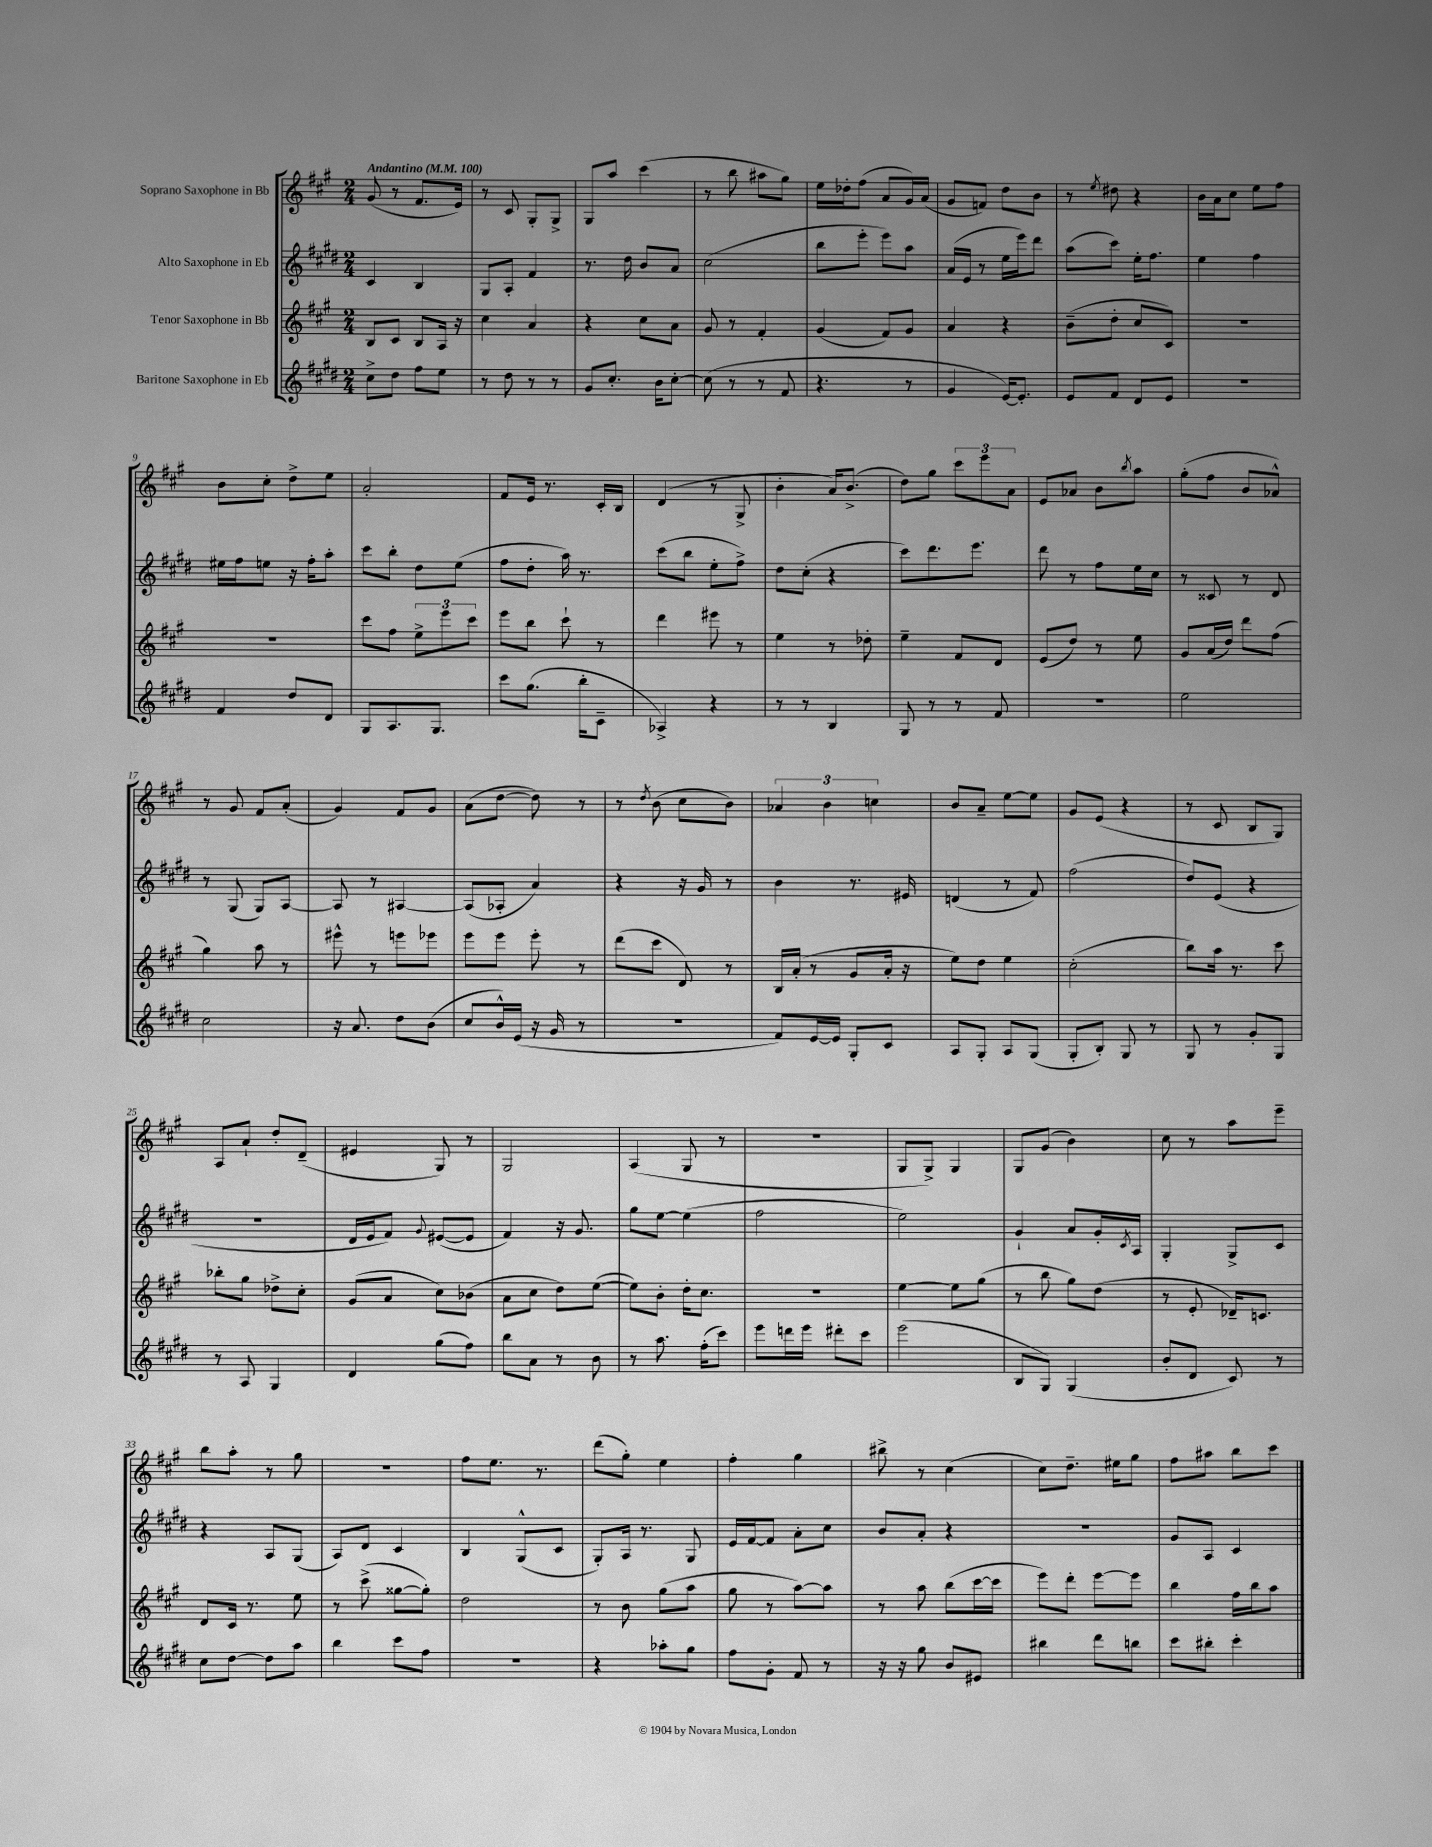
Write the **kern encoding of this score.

**kern	**kern	**kern	**kern
*staff4	*staff3	*staff2	*staff1
*clefG2	*clefG2	*clefG2	*clefG2
*k[f#c#g#d#]	*k[f#c#g#]	*k[f#c#g#d#]	*k[f#c#g#]
*M2/4	*M2/4	*M2/4	*M2/4
*MM100	*MM100	*MM100	*MM100
8cc#^	8B	4c#	(8g#
8dd#	8c#	.	8r
8ff#	8B	4B	8.f#
8ee	16A	.	.
.	16r	.	16e)
=	=	=	=
8r	4cc#	8G#	8r
8dd#	.	8A'	8c#
8r	4a	4f#	8G#'
8r	.	.	8G#^
=	=	=	=
8g#	4r	8.r	8G#
8.cc#'	.	.	8aa
.	.	16dd#	.
.	8cc#	8b	(4ccc#
16b	.	.	.
[8cc#'	8a	8a	.
=	=	=	=
(8cc#]	8g#	(2cc#	8r
8r	8r	.	8bb
8r	4f#'	.	8aa#
8f#	.	.	8gg#)
=	=	=	=
4.r	(4g#	8bb	16ee
.	.	.	16dd-'
.	.	8eee'	(8ff#
.	8f#)	8eee)	8a
8r	8g#	8aa	16g#)
.	.	.	(16a
=	=	=	=
4g#	4a	(16a	8g#
.	.	16e	.
.	.	8r	8f)
[16e)	4r	16ee	8dd
8.e']	.	16eee)	.
.	.	8ddd#	8b
=	=	=	=
8e	(8b~	(8aa	8r
.	.	.	8qee
8f#	8dd'	8ccc#)	8dd#
8d#	8cc#	16ee'	4r
.	.	8.ff#	.
8e	8c#)	.	.
=	=	=	=
2r	2r	4ee	16b
.	.	.	16a
.	.	.	8cc#
.	.	4ff#	8ee
.	.	.	8ff#
=	=	=	=
4f#	2r	16ee#	8b
.	.	16ff#	.
.	.	8ee	8cc#'
8dd#	.	16r	8dd^
.	.	16ff#'	.
8d#	.	8aa'	8ee
=	=	=	=
8G#	8ccc#	8ccc#	2a'
8.A	8ff#	8bb'	.
.	12ee^	8dd#	.
8.G#	.	.	.
.	12eee	.	.
.	.	(8ee	.
.	12ccc#	.	.
=	=	=	=
8ccc#	8eee	8ff#	8f#
(8.gg#	8bb	8dd#'	16e
.	.	.	8.r
.	8ccc#`	16aa)	.
16bb'	.	8.r	.
8c#~	8r	.	16c#'
.	.	.	16B
=	=	=	=
4A-^)	4ddd	(8ccc#	(4d
.	.	8bb	.
4r	8eee#	8ee'	8r
.	8r	8ff#^)	8G#^
=	=	=	=
8r	4ee	8dd#	4b'
8r	.	(8cc#'	.
4B	8r	4r	16a)
.	.	.	(8.b^
.	8dd-'	.	.
=	=	=	=
8G#	4ee~	8ccc#)	8dd)
8r	.	8.ddd#	8gg#
8r	8f#	.	12ccc#
.	.	8.eee	.
.	.	.	12eee
8f#	8d	.	.
.	.	.	12a
=	=	=	=
2r	(8e	8ddd#	8e
.	8dd)	8r	8a-
.	8r	8ff#	8b
.	.	.	8qbb
.	8ee	16ee	8aa
.	.	16cc#	.
=	=	=	=
2ee	8g#	8r	(8gg#'
.	(16a	8c##	8ff#
.	16dd)	.	.
.	8ddd	8r	8b
.	(8ff#	8d#	8a-^^)
=	=	=	=
2cc#	4gg#)	8r	8r
.	.	(8G#	8g#
.	8aa	8G#)	8f#
.	8r	[8A	(8a'
=	=	=	=
16r	8eee#^^	8A]	4g#)
8.a	.	.	.
.	8r	8r	.
8dd#	8eee	[4A#	8f#
(8b	8eee-	.	8g#
=	=	=	=
8cc#	8eee	(8A#]	(8a
16b^^)	8eee	8A-'	[8dd
(16e	.	.	.
16r	8eee'	4a)	8dd])
16g#	.	.	.
8r	8r	.	8r
=	=	=	=
2r	(8ddd	4r	8r
.	.	.	8qdd
.	8ccc#	.	(8b
.	8d)	16r	8cc#
.	.	16g#	.
.	8r	8r	8b)
=	=	=	=
8f#)	16B	4b	6a-
.	(16a'	.	.
[16e	8r	.	.
.	.	.	6b
16e]	.	.	.
8G#'	8g#	8.r	.
.	.	.	6cc
8c#	16a'	.	.
.	16r	16e#	.
=	=	=	=
8A	8ee)	(4d	8b
8G#'	8dd	.	8a~
8A	4ee	8r	[8ee
(8G#	.	8f#)	8ee]
=	=	=	=
8G#'	(2cc#'	(2ff#	8g#
8B')	.	.	(8e
8G#	.	.	4r
8r	.	.	.
=	=	=	=
8G#	8bb)	8dd#)	8r
8r	16aa	(8e	8c#
.	8.r	.	.
8g#'	.	4r	8B
8G#	8ccc#	.	8G#)
=	=	=	=
8r	8bb-'	2r	8A
8A	8gg#	.	8a`
4G#	8dd-^	.	8dd'
.	8cc#'	.	(8d~
=	=	=	=
4d#	(8g#	16d#	4e#
.	.	16e	.
.	8a	8f#)	.
.	.	8qqg#	.
(8gg#	8cc#)	([8e#	8G#)
8ff#)	(8b-	8e#]	8r
=	=	=	=
8bb	8a	4f#)	2G#
8a	8cc#	.	.
8r	8dd)	16r	.
.	.	8.g#	.
8b	([8ee	.	.
=	=	=	=
8r	8ee])	8gg#	(4A
8.aa	8b'	[8ee	.
.	16dd'	(4ee]	8G#
(16ff#'	8.cc#	.	.
8ccc#)	.	.	8r
=	=	=	=
8eee	2r	2ff#	2r
16ddd	.	.	.
16eee	.	.	.
8ddd#'	.	.	.
8ccc#	.	.	.
=	=	=	=
(2eee	[4ee	2ee)	8G#
.	.	.	8G#^)
.	8ee]	.	4G#
.	(8gg#	.	.
=	=	=	=
8B	8r	4g#`	8G#
8G#)	8bb	.	(8g#
(4G#	8gg#)	8a	4b)
.	(8dd	16g#'	.
.	.	8qc#	.
.	.	16A	.
=	=	=	=
8b'	8r	4G#'	8cc#
8d#	8e'	.	8r
8c#)	16d-~)	8G#^	8aa
.	8.c	.	.
8r	.	8c#	8eee~
=	=	=	=
8cc#	8d	4r	8bb
[8dd#	16c#	.	8aa'
.	8.r	.	.
8dd#]	.	8A	8r
8aa	8ee	(8G#	8gg#
=	=	=	=
4bb	8r	8A)	2r
.	(8ccc#^	8d#	.
8ccc#	[8gg##	4c#	.
8ff#	8gg##'])	.	.
=	=	=	=
2r	2dd	4B	8ff#
.	.	.	8.ee
.	.	(8G#^^	.
.	.	.	8.r
.	.	8c#	.
=	=	=	=
4r	8r	8G#')	(8ddd
.	8b	16A	8gg#')
.	.	8.r	.
8aa-'	(8gg#	.	4ee
8gg#	8aa	8G#	.
=	=	=	=
8ff#	8gg#	16e	4ff#'
.	.	[16f#	.
8g#'	8r	8f#]	.
8f#	[8aa)	8a'	4gg#
8r	8aa]	8cc#	.
=	=	=	=
16r	8r	8b	8bb#^
16r	.	.	.
8gg#	8aa	8a'	8r
8b	(8bb	4r	(4cc#
8e#	[16ccc#	.	.
.	16ccc#]	.	.
=	=	=	=
4bb#	8eee)	2r	8cc#)
.	8ddd'	.	8.dd~
8ddd#	[8eee	.	.
.	.	.	16ee#
8bb	8eee]	.	8gg#
=	=	=	=
8ccc#	4bb	8g#	8ff#
8bb#'	.	8A	8aa#
4ccc#'	16ff#	4c#	8bb
.	16bb	.	.
.	8aa	.	8ccc#
==	==	==	==
*-	*-	*-	*-
